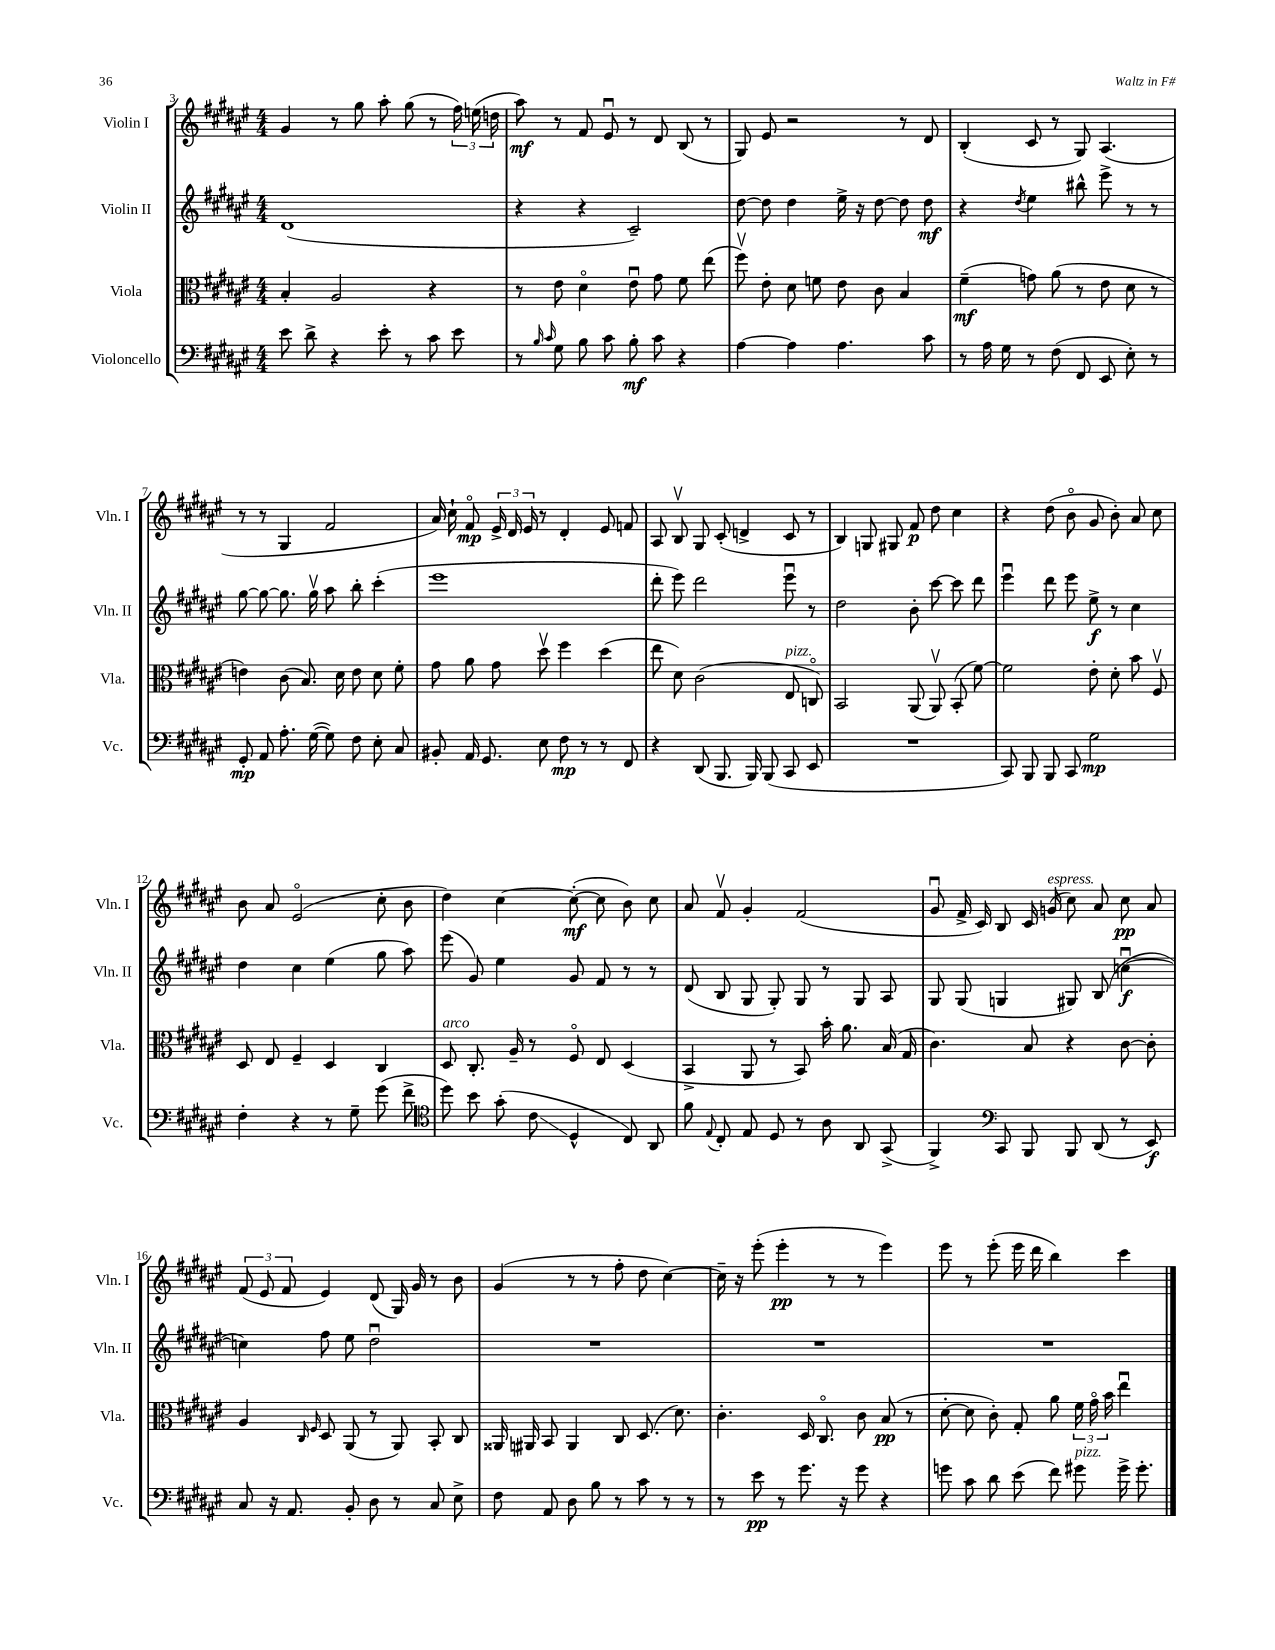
<<
\new StaffGroup <<
\new Staff = "s0" \with { instrumentName = "Violin I" shortInstrumentName = "Vln. I" } {
    \clef treble \key fis \major \numericTimeSignature \time 4/4
    \autoBeamOff gis'4 r8 gis''8 ais''8-. gis''8( r8 \tuplet 3/2 { fis''16) e''16( d''16 } |
    ais''8\mf) r8 fis'8 eis'8\downbow r8 dis'8 b8( r8 |
    gis8) eis'8 r2 r8 dis'8 |
    b4-.( cis'8 r8 gis8) ais4.( |
    r8 r8 gis4 fis'2 |
    ais'16) cis''16-! fis'8\flageolet\mp \tuplet 3/2 { eis'16-> dis'16 eis'16 } r8 dis'4-. eis'8 f'8 |
    ais8 b8\upbow gis8 cis'8-.( d'4-> cis'8 r8 |
    b4) g8 gis8 fis'8\p dis''8 cis''4 |
    r4 dis''8( b'8\flageolet gis'8 b'8-.) ais'8 cis''8 |
    b'8 ais'8 eis'2\flageolet( cis''8-. b'8 |
    dis''4) cis''4~ cis''8~-.\mf( cis''8 b'8) cis''8 |
    ais'8 fis'8\upbow gis'4-. fis'2( |
    gis'8\downbow fis'16-> cis'16) b8 cis'16 g'16^\markup { \italic "espress." }( cis''8) ais'8 cis''8\pp ais'8 |
    \tuplet 3/2 { fis'8( eis'8 fis'8 } eis'4) dis'8( gis16) gis'16 r8 b'8 |
    gis'4( r8 r8 fis''8-. dis''8 cis''4~) |
    cis''16-- r16 eis'''8-.( eis'''4-.\pp r8 r8 eis'''4) |
    eis'''8 r8 eis'''8-.( eis'''16 dis'''16 b''4) cis'''4 \bar "|." |
}
\new Staff = "s1" \with { instrumentName = "Violin II" shortInstrumentName = "Vln. II" } {
    \clef treble \key fis \major \numericTimeSignature \time 4/4
    \autoBeamOff dis'1( |
    r4 r4 cis'2--) |
    dis''8~ dis''8 dis''4 eis''16-> r16 dis''8~ dis''8 dis''8\mf |
    r4 \acciaccatura { dis''8 } eis''4 bis''8-^ eis'''8-> r8 r8 |
    gis''8~ gis''8~ gis''8. gis''16\upbow ais''8 b''8-. cis'''4-.( |
    eis'''1 |
    dis'''8-. eis'''8) dis'''2 eis'''8\downbow r8 |
    dis''2 b'8-. cis'''8~ cis'''8 dis'''8 |
    eis'''4\downbow dis'''8 eis'''8 eis''8->\f r8 cis''4 |
    dis''4 cis''4 eis''4( gis''8 ais''8) |
    eis'''8( gis'8) eis''4 gis'8 fis'8 r8 r8 |
    dis'8( b8 gis8 gis8-.) gis8 r8 gis8 ais8 |
    gis8 gis8( g4 gis8) b8( c''4~\downbow\f |
    c''4) fis''8 eis''8 dis''2\downbow |
    R1 |
    R1 |
    R1 \bar "|." |
}
\new Staff = "s2" \with { instrumentName = "Viola" shortInstrumentName = "Vla." } {
    \clef alto \key fis \major \numericTimeSignature \time 4/4
    \autoBeamOff b4-. ais2 r4 |
    r8 eis'8 dis'4\flageolet eis'8\downbow gis'8 fis'8 eis''8( |
    fis''8\upbow) eis'8-. dis'8 f'8 eis'8 cis'8 b4 |
    fis'4--\mf( g'8) ais'8( r8 eis'8 dis'8 r8 |
    e'4) cis'8( b8.) dis'16 e'8 dis'8 fis'8-. |
    gis'8 ais'8 gis'8 dis''8\upbow fis''4 dis''4( |
    eis''8 dis'8) cis'2( eis8^\markup { \italic "pizz." } c8\flageolet) |
    b,2 ais,8( ais,8\upbow) b,8-.( fis'8~) |
    fis'2 eis'8-. dis'8-. b'8 fis8\upbow |
    dis8 eis8 fis4-- dis4 cis4 |
    dis8^\markup { \italic "arco" } cis8.-. ais16-- r8 fis8\flageolet eis8 dis4( |
    b,4-> ais,8 r8 b,8) b'16-. ais'8. b16( gis16 |
    cis'4.) b8 r4 cis'8~ cis'8-. |
    ais4 \grace { cis16 fis16 } dis8 ais,8( r8 ais,8) b,8-. cis8 |
    aisis,16 ais,16 b,8 ais,4 cis8 dis8.( dis'8.) |
    cis'4.-. dis16 cis8.\flageolet cis'8 b8\pp( r8 |
    dis'8~-. dis'8 cis'8-.) gis8-. ais'8 \tuplet 3/2 { fis'16 gis'16\flageolet b'16 } eis''4\downbow \bar "|." |
}
\new Staff = "s3" \with { instrumentName = "Violoncello" shortInstrumentName = "Vc." } {
    \clef bass \key fis \major \numericTimeSignature \time 4/4
    \autoBeamOff eis'8 dis'8-> r4 eis'8-. r8 cis'8 eis'8 |
    r8 \grace { b16 cis'16 } gis8 b8 cis'8 b8-.\mf cis'8 r4 |
    ais4~ ais4 ais4. cis'8 |
    r8 ais16 gis16 r8 fis8( fis,8 eis,8 eis8-.) r8 |
    gis,8-.\mp ais,8 ais8.-. gis16~( gis8) fis8 eis8-. cis8 |
    bis,8-. ais,16 gis,8. eis8 fis8\mp r8 r8 fis,8 |
    r4 dis,8( b,,8. b,,16) b,,8( cis,8 eis,8 |
    R1 |
    cis,8) b,,8 b,,8 cis,8 gis2\mp |
    fis4-. r4 r8 gis8-- gis'8( fis'8-> |
    \clef tenor dis''8) b'8 gis'8-.( cis'8\glissando dis4-^ cis8) ais,8 |
    fis'8 \appoggiatura { eis8 } cis8-. eis8 dis8 r8 ais8 ais,8 gis,8->( |
    fis,4->) \clef bass cis,8 b,,8 b,,8 dis,8( r8 eis,8\f) |
    cis8 r16 ais,8. b,8-. dis8 r8 cis8 eis8-> |
    fis8 ais,8 dis8 b8 r8 cis'8 r8 r8 |
    r8 eis'8\pp r8 gis'8. r16 gis'8 r4 |
    g'8 cis'8 dis'8 eis'8( fis'8) gis'8^\markup { \italic "pizz." } gis'16-> gis'8.-. \bar "|." |
}
>>
>>
\layout { \context { \Score currentBarNumber = #3 } }
